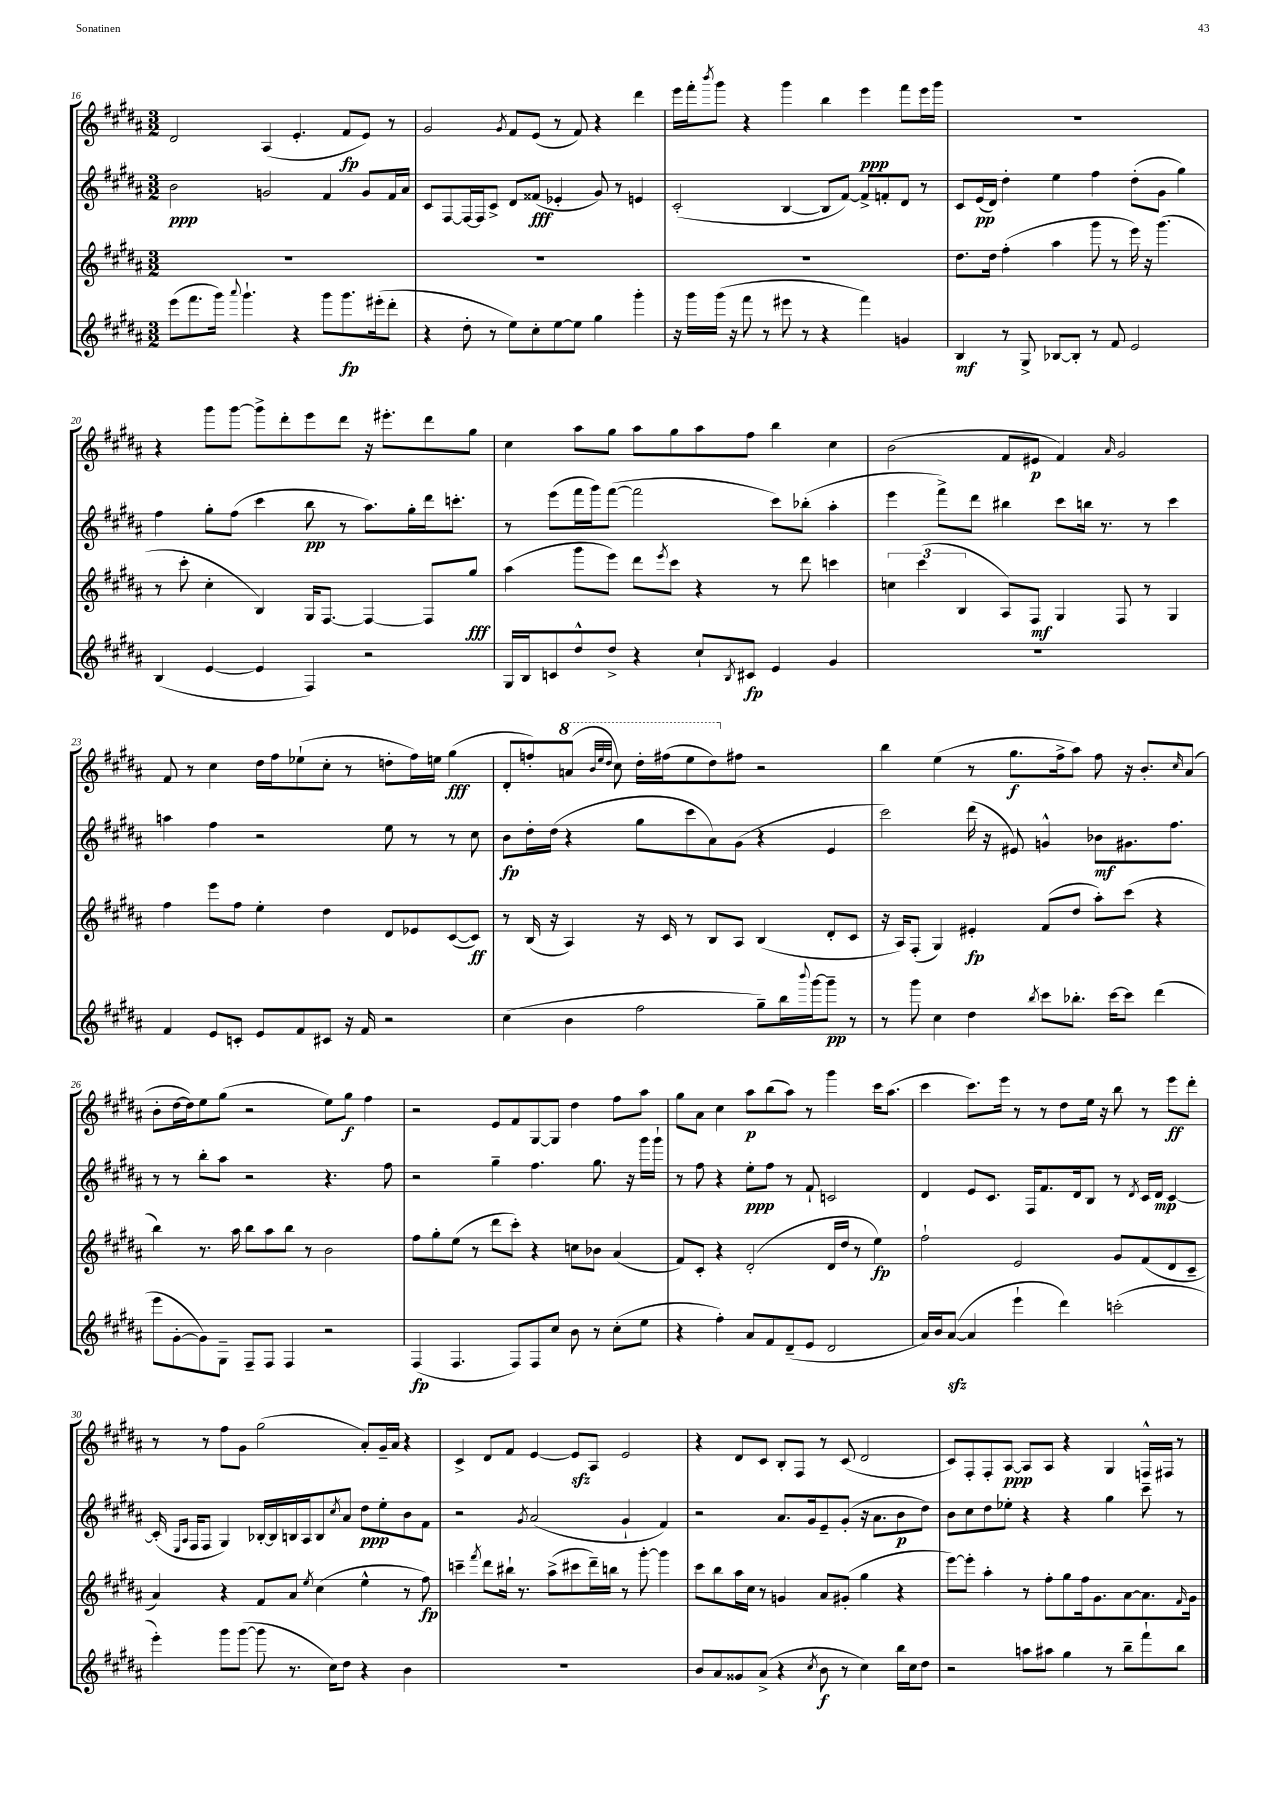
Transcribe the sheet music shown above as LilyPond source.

<<
\new StaffGroup <<
\new Staff = "s0" {
    \clef treble \key b \major \numericTimeSignature \time 3/2
    dis'2 ais4( e'4.-. fis'8\fp e'8) r8 |
    gis'2 \acciaccatura { gis'8 } fis'8 e'8( r8 fis'8) r4 dis'''4 |
    e'''16 fis'''16-. \acciaccatura { b'''8 } gis'''8 r4 gis'''4 b''4 e'''4\ppp fis'''8 e'''16 gis'''16 |
    R1. |
    r4 gis'''8 gis'''8~ gis'''8-> dis'''8-. e'''8 dis'''8 r16 eis'''8.-. dis'''8 gis''8 |
    cis''4 ais''8 gis''8 ais''8 gis''8 ais''8 fis''8 b''4 cis''4 |
    b'2( fis'8 eis'8\p fis'4) \grace { ais'16 } gis'2 |
    fis'8 r8 cis''4 dis''16 fis''16 ees''8-!( cis''8-. r8 d''8-. fis''16) e''16 gis''4\fff( |
    dis'8-. f''8-.) \ottava #1 a''8( \grace { b''32 e'''32 dis'''32 } cis'''8) dis'''16-. fis'''!16( e'''8 dis'''8) \ottava #0 fis''8 r2 |
    b''4 e''4( r8 gis''8.\f fis''16-> ais''8) fis''8 r16 b'8.-. \grace { cis''16 } ais'8( |
    b'8-. dis''16~ dis''16) e''8 gis''8( r2 e''8) gis''8\f fis''4 |
    r2 e'8 fis'8 gis8~ gis8 dis''4 fis''8 ais''8 |
    gis''8 ais'8 cis''4 ais''8\p b''8( ais''8) r8 gis'''4 cis'''16 ais''8.( |
    cis'''4 cis'''8.) e'''16 r8 r8 dis''8 e''16 r16 b''8 r8 e'''8\ff dis'''8-. |
    r8 r8 fis''8 gis'8 gis''2( ais'8-.) gis'16-- ais'16 r4 |
    cis'4-> dis'8 fis'8 e'4~ e'8\sfz ais8 e'2 |
    r4 dis'8 cis'8 b8-. fis8 r8 cis'8( dis'2 |
    cis'8) fis8-. fis8-. ais8~\ppp ais8 ais8 r4 gis4 f16-^ fis16 r8 \bar "|." |
}
\new Staff = "s1" {
    \clef treble \key b \major \numericTimeSignature \time 3/2
    b'2\ppp g'2 fis'4 g'8 fis'16 ais'16 |
    cis'8 fis8~ fis16~ fis16 cis'8-> dis'8 fisis'8\fff( ees'4-. gis'8) r8 e'4 |
    cis'2-.( b4~ b8 fis'8~) fis'8-> f'8-. dis'8 r8 |
    cis'8 e'16\pp( dis'16) dis''4-. e''4 fis''4 dis''8-.( gis'8 gis''4) |
    fis''4 gis''8-. fis''8( cis'''4 b''8\pp r8 ais''8.) gis''16-. dis'''16 c'''8.-. |
    r8 e'''8( fis'''16 gis'''16) fis'''8~( fis'''2 cis'''8) bes''8-.( ais''4-. |
    e'''4 fis'''8->) dis'''8 bis''4 cis'''8 b''16 r8. r8 cis'''4 |
    a''4 fis''4 r2 e''8 r8 r8 cis''8 |
    b'8\fp dis''16-. dis''16( r4 gis''8 cis'''8 ais'8) gis'8( r4 e'4 |
    cis'''2) dis'''16( r16 eis'8) g'4-^ bes'8\mf gis'8. fis''8. |
    r8 r8 b''8-. ais''8 r2 r4. fis''8 |
    r2 gis''4-- fis''4. gis''8. r16 gis'''16 gis'''16-! |
    r8 fis''8 r4 e''8-.\ppp fis''8 r8 fis'8-! c'2 |
    dis'4 e'8 cis'8. fis16 fis'8. dis'16 b8 r8 \acciaccatura { dis'8 } cis'16 dis'16\mp cis'4~ |
    cis'16-.( \grace { e16 ais16 } fis16 fis8 gis4) bes16~-. bes16 b16 ais16 b8 \acciaccatura { cis''8 } ais'8 dis''8\ppp e''8-. b'8 fis'8 |
    r2 \acciaccatura { gis'8 } ais'2( gis'4-! fis'4) |
    r2 ais'8. gis'16 e'8-- gis'8-.( r16 ais'8. b'8\p dis''8) |
    b'8 cis''8 dis''8 ees''8-. r4 r4 gis''4 cis'''8-- r8 \bar "|." |
}
\new Staff = "s2" {
    \clef treble \key b \major \numericTimeSignature \time 3/2
    R1. |
    R1. |
    R1. |
    dis''8. dis''16 fis''4-.( ais''4 gis'''8 r8 e'''16) r16 gis'''4.( |
    r8 cis'''8-. cis''4-. b4) gis16 fis8.~ fis4~ fis8 gis''8\fff |
    ais''4( gis'''8 e'''8) dis'''8 \acciaccatura { e'''8 } cis'''8 r4 r8 dis'''8 c'''4 |
    \tuplet 3/2 { c''4 cis'''4( b4 } ais8) fis8\mf gis4 fis8 r8 gis4 |
    fis''4 e'''8 fis''8 e''4-. dis''4 dis'8 ees'8 cis'8~( cis'8\ff) |
    r8 b16( r16 ais4) r16 cis'16 r8 b8 ais8 b4( dis'8-. cis'8 |
    r16 ais16) fis8-.( gis4) eis'4-.\fp fis'8( dis''8 ais''8-.) cis'''8( r4 |
    b''4) r8. ais''16 b''8 ais''8 b''8 r8 b'2 |
    fis''8 gis''8-. e''8( r8 dis'''8 cis'''8-.) r4 c''8 bes'8 ais'4( |
    fis'8) cis'8-. r4 dis'2-.( dis'16 dis''16 r8 e''4\fp) |
    fis''2-! e'2 gis'8 fis'8( dis'8 cis'8-- |
    ais'4) r4 fis'8 ais'8 \acciaccatura { e''8 } cis''4( e''4-^ r8 fis''8\fp) |
    c'''4-- \acciaccatura { fis'''8 } dis'''8 bis''16-! r8. ais''8->( cis'''8 dis'''16--) b''16 r8 gis'''8~-. gis'''4 |
    cis'''8 b''8 ais''16 cis''16 r8 g'4 ais'8 gis'8-.( gis''4 r4 |
    e'''8~) e'''8-. ais''4-. r8 fis''8-. gis''8 fis''16 gis'8. ais'8~ ais'8. \grace { fis'16 } gis'16 \bar "|." |
}
\new Staff = "s3" {
    \clef treble \key b \major \numericTimeSignature \time 3/2
    e'''8( fis'''8. gis'''16) \appoggiatura { ais'''8 } gis'''4.-! r4 gis'''8 gis'''8.\fp eis'''16-.( dis'''8-. |
    r4 dis''8-. r8 e''8) cis''8-. e''8~ e''8 gis''4 gis'''4-. |
    r16 gis'''16 gis'''16( r16 fis'''8 r8 eis'''8 r8 r4 fis'''4) g'4 |
    b4\mf r8 gis8-> bes8~ bes8-. r8 fis'8 e'2 |
    b4( e'4~ e'4 fis4) r2 |
    gis16 b16 c'8 dis''8-^ dis''8-> r4 cis''8-! \acciaccatura { b8 } cis'8\fp e'4 gis'4 |
    R1. |
    fis'4 e'8 c'8-. e'8 fis'8 cis'8 r16 fis'16 r2 |
    cis''4( b'4 fis''2 gis''8--) b''16 \appoggiatura { b'''8 } gis'''16~ gis'''8--\pp r8 |
    r8 gis'''8 cis''4 dis''4 \acciaccatura { b''8 } cis'''8 bes''8.-. cis'''16~ cis'''8 dis'''4( |
    e'''8 gis'8~-. gis'8) gis8-- fis8-- fis8 fis4 r2 |
    fis4\fp( fis4. fis8) fis8 cis''8 b'8 r8 cis''8-.( e''8 |
    r4 fis''4-.) ais'8 fis'8 dis'8--( e'8 dis'2 |
    ais'16) b'16 ais'8~\sfz( ais'4 e'''4-! dis'''4) c'''2-.( |
    e'''4-.) gis'''8 gis'''8~( gis'''8 r8. cis''16) dis''8 r4 b'4 |
    R1. |
    b'8 ais'8 gisis'8 ais'8->( r4 \acciaccatura { cis''8 } b'8\f r8 cis''4) b''16 cis''16 dis''8 |
    r2 a''8 ais''8 gis''4 r8 b''8-- fis'''8-! b''8 \bar "|." |
}
>>
>>
\layout { \context { \Score currentBarNumber = #16 } }
